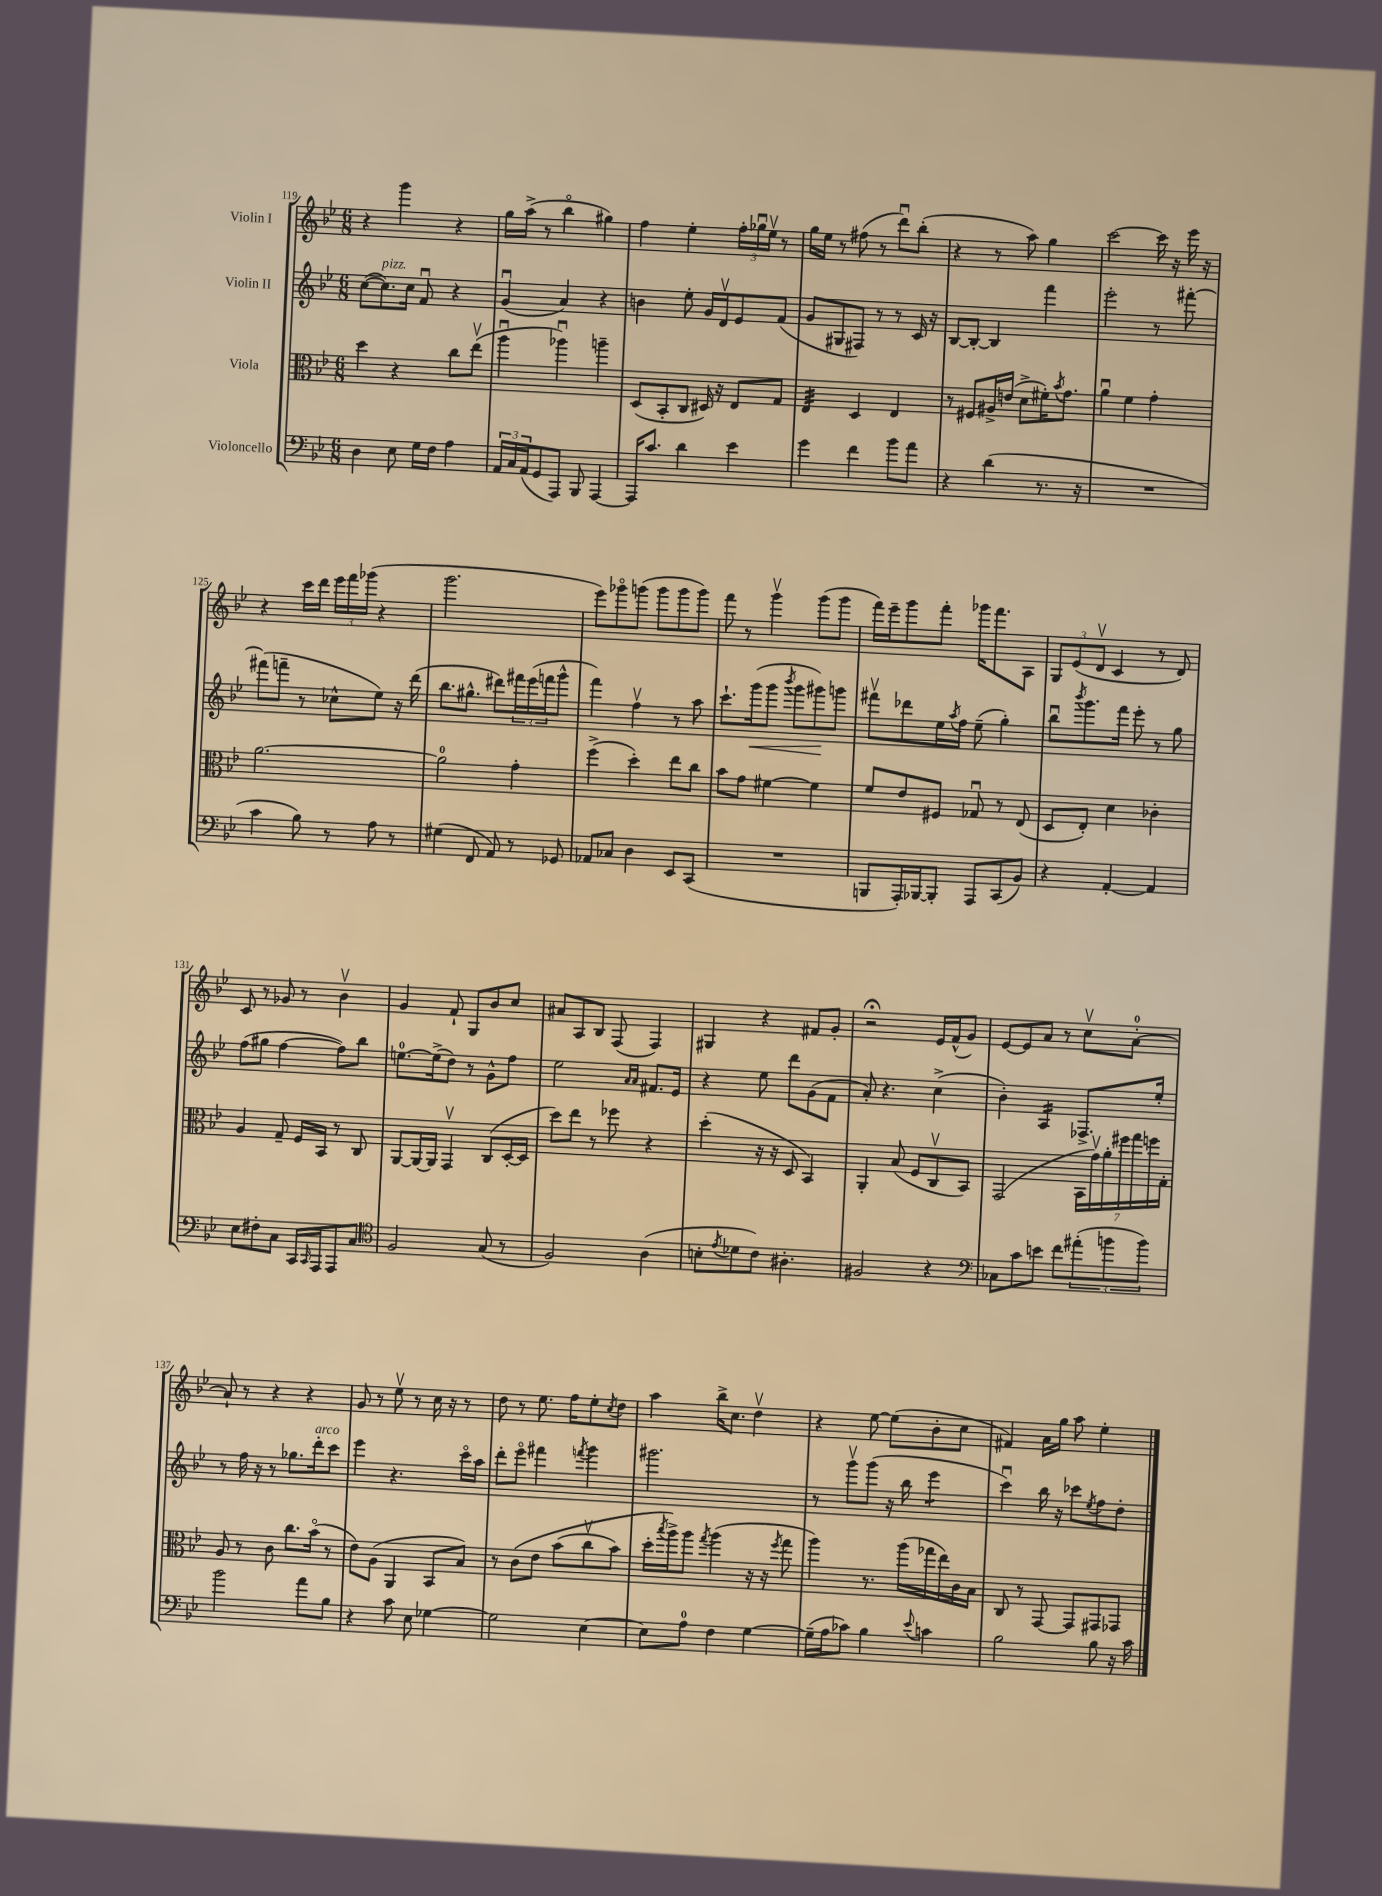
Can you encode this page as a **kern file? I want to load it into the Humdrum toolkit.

**kern	**kern	**kern	**kern
*staff4	*staff3	*staff2	*staff1
*clefF4	*clefC3	*clefG2	*clefG2
*k[b-e-]	*k[b-e-]	*k[b-e-]	*k[b-e-]
*M6/8	*M6/8	*M6/8	*M6/8
4D\	4dd\	([8cc\L	4r
.	.	8.cc\])	.
8E-\	4r	.	4ggg\
.	.	16cc\Jk	.
16G\LL	.	8fu/	.
16F\JJ	.	.	.
4A\	8cc\L	4r	4r
.	(8ee-v\J	.	.
=	=	=	=
24AA/LL	4aau\	(4gu/	16gg\LL
24C/	.	.	.
.	.	.	(16aa^\JJ
(24AA/J	.	.	.
8GG/	.	.	8r
8AAA/J)	4aa-u\)	4a/)	4bb-o\
8BBB-/	.	.	.
[4AAA/	4aa~\	4r	4gg#\)
=	=	=	=
16AAA/]LK	(8D/L	4b\	4ff\
8.c/J	.	.	.
.	8BB-'/	.	.
4d\	8C/J	8ee-'\	4ee-'\
.	16D#/)	16g/LL	.
.	16r	16dv/J	.
4e-\	8E-/L	8e-/	24ff'\LL
.	.	.	24gg-u\
.	.	.	24ee-v\JJ
.	8G/J	(8f/J	8r
=	=	=	=
4g\	4E-/	8g/L	16gg\LL
.	.	.	16ee-\JJ
.	.	8G#/	8r
4f\	4D/	8F#/J)	(8ff#\
.	.	8r	8r
8b-\L	4E-/	8r	8dddu\L)
8a\J	.	16c/	(8bb-'\J
.	.	16r	.
=	=	=	=
4r	8r	[8B-/L	4r
.	8F#/L	8B-'/_J	.
(4d\	16A#^/L	4B-/]	8r
.	(16e/JJ	.	.
.	8d^\L	.	8aa\)
8.r	16f#'\K)	4fff\	4gg\
.	8qb-/	.	.
.	8.g\J	.	.
16r	.	.	.
=	=	=	=
2.r	4au\	2eee-'\	[2ccc\
.	4f\	.	.
.	4g'\	8r	16ccc\]
.	.	.	16r
.	.	[8fff#'\	16eee-\
.	.	.	16r
=	=	=	=
4c\	[2.a\	(8fff#\]L	4r
.	.	8fff~\J	.
8B-\)	.	8r	16ccc\LL
.	.	.	16ddd\JJ
8r	.	8cc-^^\L	24eee-\LL
.	.	.	24fff\
.	.	.	(24ggg-\JJ
8A\	.	8ee-\J)	4r
8r	.	16r	.
.	.	(16ddd\	.
=	=	=	=
(4G#\	2a\]	8.bb-\L	2.ggg\
.	.	8.gg#^^\J	.
8FF/	.	.	.
8AA/)	.	8ddd#\L)	.
8r	4g'\	24fff#\L	.
.	.	(24eee-\	.
.	.	24fff\J	.
8GG-/	.	8ggg^^\J	.
=	=	=	=
8AA-/L	(4ff^\	4fff\)	8eee-\L)
8C-/J	.	.	8ggg-o\
4D\	4dd'\)	4ffv\	(8ggg\J
.	.	.	8ggg\L
8EE-/L	8ee-\L	8r	8ggg\
(8CC/J	8cc\J	8aa\	8ggg\J)
=	=	=	=
2.r	8b-\L	8.ccc`\L	8fff\
.	8g\J	.	8r
.	.	(16ggg\k	.
.	[4f#\	8ggg\J	4gggv\
.	.	8qbbb-/	.
.	.	8ggg\L	.
.	4f#\]	8ggg#\)	(8ggg\L
.	.	8ggg\J	8ggg\J
=	=	=	=
8BBB/L	8f/L	8fff#v\L	16fff\LL)
.	.	.	16eee-~\J
16AAA'/L)	8e-/	8ddd-\	8ggg\
[16BBB-/J	.	.	.
8BBB-'/]J	8F#/J	16ee-\L	8fff'\J
.	.	8qaa/	.
.	.	16ff\JJ	.
8AAA/L	8G-u/	(8ee-~\	16ggg-\LK
.	.	.	8.fff\
(8CC/	8r	4gg'\)	.
8BB-/J)	(8E-/	.	8A\J
=	=	=	=
4r	8D/L	8bb-u\L	12G/L
.	.	.	(12e-/
.	.	8qbbb-/	.
.	8E-'/J)	8.ggg\	.
.	.	.	12dv/J
[4AA'/	4d\	.	4c/
.	.	16fff\Jk	.
.	.	8eee-'\	.
4AA/]	4c-'\	8r	8r
.	.	8gg\	8d/)
=	=	=	=
8E-\L	4A/	(8ff\L	8c/
8F#'\	.	8gg#\J	8r
8C\J	8G~/	[4ff\	8g-/
16CC/LL	16F/LL	.	8r
16qqCC/	.	.	.
16AAA/J	16BB-/JJ	.	.
8AAA/	8r	8ff\]L)	4b-v\
8C/J	8C/	8bb-\J	.
=	=	=	=
*clefC4	*	*	*
2F/	[8AA/L	[8.ee\L	4g/
.	16AA/_L	.	.
.	16AA/]JJ	(16ee^\]k	.
.	4GGv/	8dd\J)	8f`/
.	.	8r	8G/L
(8G/	(8C/L	8g^^\L	8b-/
8r	[16D'/L	8ff\J	8cc/J
.	16D/]JJ	.	.
=	=	=	=
2F/)	8dd\L)	2ee-\	8a#/L
.	8ee-\J	.	8A/
.	8r	.	8B-/J
.	8ff-\	.	(8F/
.	.	16qqa/LL	.
.	.	16qqa/JJ	.
(4A\	4r	8.f#/L	4F/)
.	.	16e-/Jk	.
=	=	=	=
8B'\L	(4dd'\	4r	4G#/
8qe-/	.	.	.
8d-\	.	.	.
8c\J)	16r	8ee-\	4r
.	16r	.	.
4.A#'\	8D/	8ddd\L	.
.	4BB-/)	(8g\	8f#/L
.	.	8f\J	8g'/J
=	=	=	=
2F#/	4AA'/	8a'/)	2r;
.	.	4.r	.
.	(8B-/	.	.
.	8F/L	.	.
4r	8Cv/	(4cc^\	16e-/LL
.	.	.	(16f^^/J
.	8BB-/J)	.	8g/J)
=	=	=	=
*clefF4	*	*	*
8C-\L	(2GG/	4b-'\)	[8e-/L
8c\	.	.	8e-/]
8e\J	.	4A/	8a/J
8f\L	.	.	8r
(12a#'\	28BB-\LL	8.F-^/L	8ccv\L
.	28gv\)	.	.
.	28a'\	.	.
12b\	.	.	.
.	28ff#\	.	.
.	.	.	[8a'\J
.	28gg\	.	.
12b\J)	.	.	.
.	28ff\	.	.
.	.	16ee-'/Jk	.
.	28G'\JJ	.	.
=	=	=	=
2b-\	8A/	8r	8a`/]
.	8r	16ff\	8r
.	.	16r	.
.	8c\	8r	4r
.	8.cc\L	8.gg-\L	.
8a\L	.	.	4r
.	(16b-o\Jk	16ddd'\k	.
8B-\J	8r	8ccc\J	.
=	=	=	=
4r	8e-\L)	4eee-\	8g/
.	(8A\J	.	8r
8c\	4AA/	4.r	8ee-v\
8E-\	.	.	8r
[4G-\	8BB-/L	.	16cc\
.	.	.	16r
.	8B-/J)	16ccco\LL	8r
.	.	16aa\JJ	.
=	=	=	=
2G-\]	8r	8ddd'\L	8dd\
.	&(8c\L	8eee-o\J	8r
.	8e-\J	4fff#\	8.ee-\
.	(8b-\L	.	.
.	.	.	16ff\LK
.	.	8qfff/	.
[4E-\	8ccv\	4ggg\	8ee-'\
.	.	.	8qcc/
.	8b-\J)	.	8dd\J
=	=	=	=
8E-\]L	16dd'\LL	2.ggg#\	4aa\
.	8qbb-/	.	.
.	16aa^\J&)	.	.
8A\J	8aa\J	.	.
.	8qgg/	.	.
4F\	(4aa\	.	16bb-^\LK
.	.	.	8.cc\J
[4G\	16r	.	4ddv\
.	16r	.	.
.	8qff/	.	.
.	8gg\	.	.
=	=	=	=
(16G~\]LL	4aa\)	8r	4r
16A\J	.	.	.
8c-\J)	.	8gggv\L	.
4B-\	8.r	(8ggg\J	[8ee-\
.	.	16r	(8ee-\]L
.	(16aa\LL	16bb-\	.
8qqe-/	.	.	.
4c\	16gg-\	4eee-\	8b-'\
.	16ee-\)	.	.
.	16c\	.	8cc\J
.	16B-\JJ	.	.
=	=	=	=
2B-\	8C/	4cccu\)	4f#/)
.	8r	.	.
.	[8GG/	16bb-\	16a\LL
.	.	16r	16gg\JJ
.	8GG/]L	8ccc-\L	8aa\
.	.	8qee-/	.
8B-\	8GG#/	8ff\	4ee-'\
16r	8GG-/J	8dd'\J	.
16c\	.	.	.
==	==	==	==
*-	*-	*-	*-
